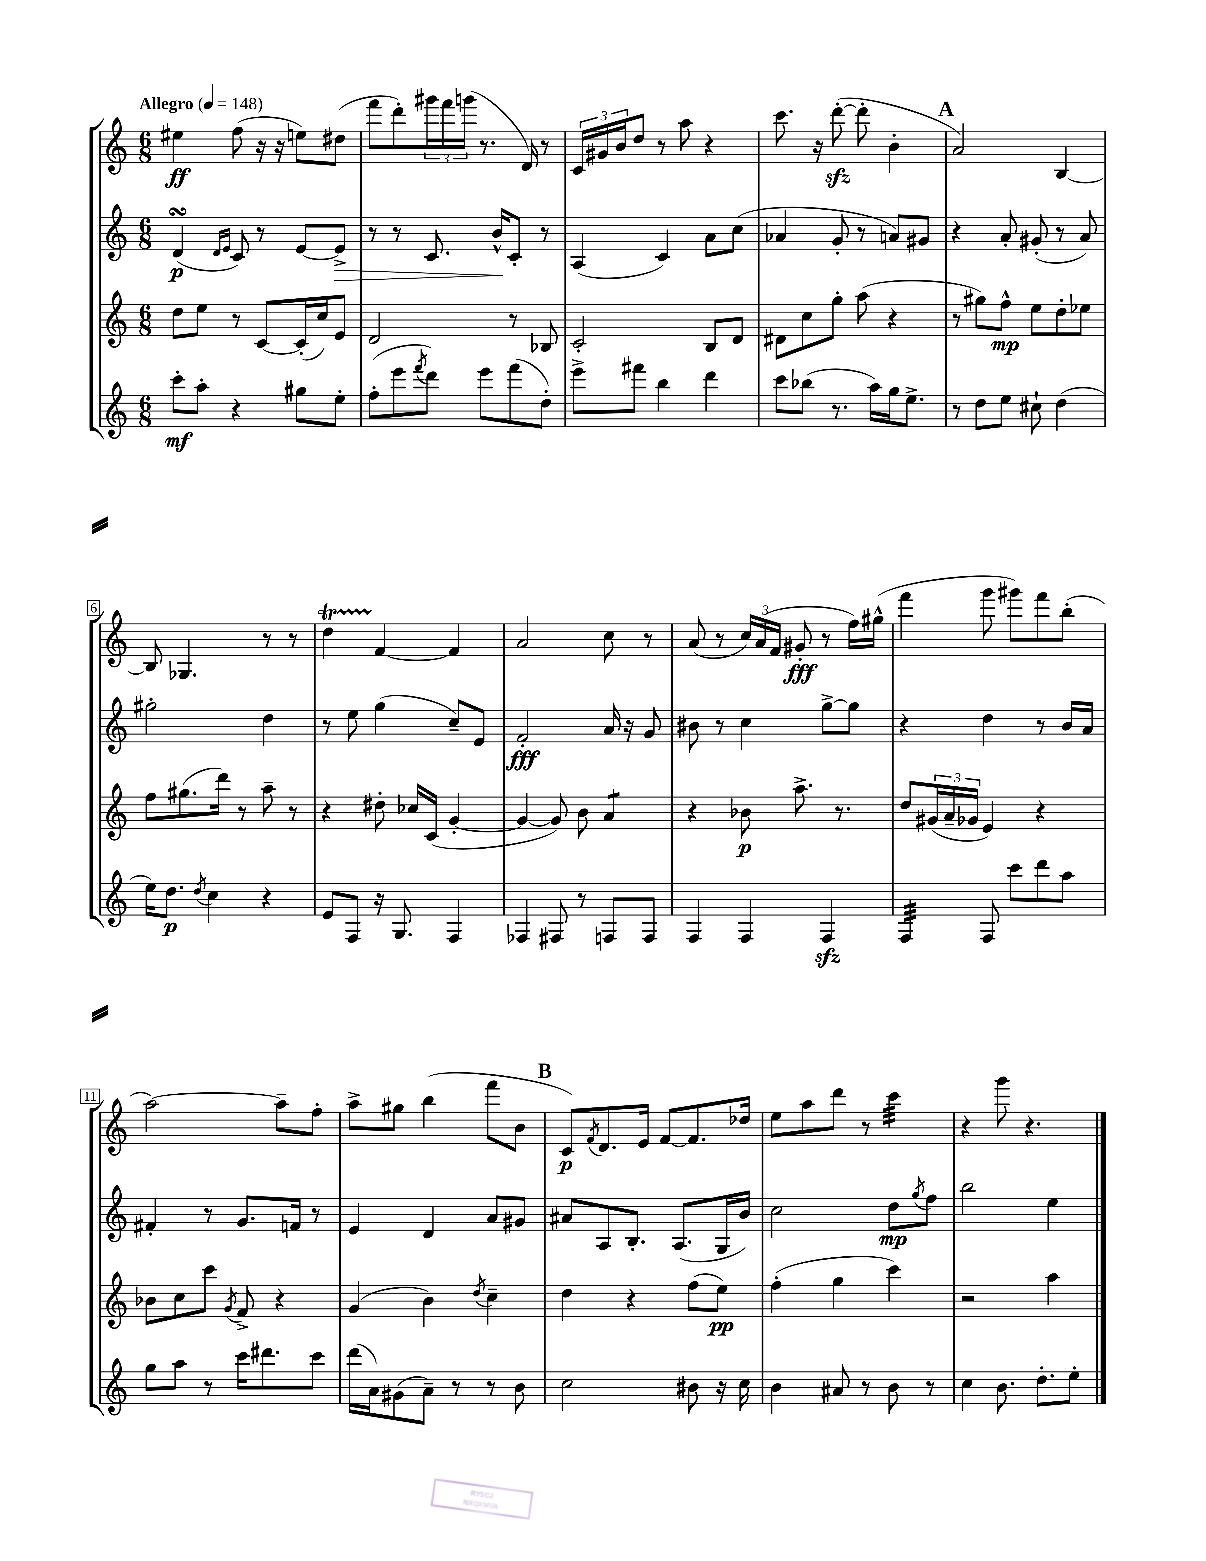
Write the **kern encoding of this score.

**kern	**dynam	**kern	**dynam	**kern	**dynam	**kern	**dynam
*part4	*part4	*part3	*part3	*part2	*part2	*part1	*part1
*staff4	*staff4	*staff3	*staff3	*staff2	*staff2	*staff1	*staff1
*clefG2	*	*clefG2	*	*clefG2	*	*clefG2	*
*k[]	*	*k[]	*	*k[]	*	*k[]	*
*M6/8	*	*M6/8	*	*M6/8	*	*M6/8	*
*MM148	*	*MM148	*	*MM148	*	*MM148	*
=1	=1	=1	=1	=1	=1	=1	=1
!	!	!	!	!	!	!LO:TX:a:B:t=Allegro	!
8ccc'\L	mf	8dd\L	.	(4dsSSS/	p	4ee#X\	ff
8aa'\J	.	8ee\J	.	.	.	.	.
.	.	.	.	16qqd/LL	.	.	.
.	.	.	.	16qqe/JJ	.	.	.
4r	.	8r	.	8c/)	.	(8ff\	.
.	.	[8c/L	.	8r	.	16r	.
.	.	.	.	.	.	16r	.
8gg#X\L	.	(16c'/L]	.	[8e/L	.	8een\L)	.
.	.	16cc/J)	.	.	.	.	.
!	!	!	!	!	!LO:HP:b	!	!
8ee'\J	.	8e/J	.	8e^/J]	>	(8dd#X\J	.
=2	=2	=2	=2	=2	=2	=2	=2
(8ff'\L	.	2d/	.	8r	.	8fff\L	.
8eee\	.	.	.	8r	.	8ddd'\)	.
8qfff/	.	.	.	.	.	.	.
8ddd\J)	.	.	.	8.c/	.	24ggg#X\L	.
.	.	.	.	.	.	24fff\	.
.	.	.	.	.	.	(24gggn\JJ	.
8eee\L	.	.	.	.	.	8.r	.
.	.	.	.	16b^^/KL	.	.	.
(8fff\	.	8r	.	8c'/J	]	.	.
.	.	.	.	.	.	16d/)	.
8dd'\J)	.	8B-X/	.	8r	.	8r	.
=3	=3	=3	=3	=3	=3	=3	=3
8eee^\L	.	2c'/	.	(4A/	.	24c/LL	.
.	.	.	.	.	.	24g#X/	.
.	.	.	.	.	.	24b/J	.
8fff#X\J	.	.	.	.	.	8dd/J	.
4bb\	.	.	.	4c/)	.	8r	.
.	.	.	.	.	.	8aa\	.
4ddd\	.	8B/L	.	8a\L	.	4r	.
.	.	8d/J	.	(8cc\J	.	.	.
=4	=4	=4	=4	=4	=4	=4	=4
8ccc\L	.	8d#X\L	.	4a-X/	.	8.ccc\	.
(8bb-X\J	.	8cc\	.	.	.	.	.
.	.	.	.	.	.	16r	.
8.r	.	8gg'\J	.	8g'/	.	([8dddzz'\	.
.	.	(8aa\	.	8r	.	8ddd'\]	.
16aa\LL)	.	.	.	.	.	.	.
16gg\J	.	4r	.	8an/L)	.	4b'\	.
8.ee^\J	.	.	.	.	.	.	.
.	.	.	.	8g#X/J	.	.	.
!!LO:REH:place=s1:t=A
=5	=5	=5	=5	=5	=5	=5	=5
8r	.	8r	.	4r	.	2a/)	.
8dd\L	.	8gg#X\L)	.	.	.	.	.
8ee\J	.	8ff^^\J	mp	8a'/	.	.	.
8cc#X`\	.	8ee\L	.	(8g#X'/	.	.	.
(4dd\	.	8dd'\	.	8r	.	[4B/	.
.	.	8ee-X\J	.	8a/)	.	.	.
!!LO:LB:g=z
=6	=6	=6	=6	=6	=6	=6	=6
16ee\KL)	.	8ff\L	.	2gg#X'\	.	8B/]	.
8.dd\J	p	.	.	.	.	.	.
.	.	(8.gg#X\	.	.	.	4.G-X/	.
8qdd/	.	.	.	.	.	.	.
4cc\	.	.	.	.	.	.	.
.	.	16ddd\Jk)	.	.	.	.	.
.	.	8r	.	.	.	.	.
4r	.	8aa~\	.	4dd\	.	8r	.
.	.	8r	.	.	.	8r	.
=7	=7	=7	=7	=7	=7	=7	=7
8e/L	.	4r	.	8r	.	4ddT\	.
8F/J	.	.	.	8ee\	.	.	.
16r	.	8dd#X'\	.	(4gg\	.	[4f/	.
8.G/	.	.	.	.	.	.	.
.	.	16cc-X/LL	.	.	.	.	.
.	.	(16c/JJ	.	.	.	.	.
4F/	.	[4g'/	.	8cc~/L)	.	4f/]	.
.	.	.	.	8e/J	.	.	.
=8	=8	=8	=8	=8	=8	=8	=8
4F-X/	.	4g/_	.	2f'/	fff	2a/	.
8F#X/	.	8g/])	.	.	.	.	.
8r	.	8b\	.	.	.	.	.
*	*	*tremolo	*	*	*	*	*
8Fn/L	.	8a/L	.	16a/	.	8cc\	.
.	.	.	.	16r	.	.	.
8F/J	.	8a/J	.	8g/	.	8r	.
*	*	*Xtremolo	*	*	*	*	*
=9	=9	=9	=9	=9	=9	=9	=9
4F/	.	4r	.	8b#X\	.	(8a/	.
.	.	.	.	8r	.	8r	.
4F/	.	8b-X\	p	4cc\	.	24cc/LL)	.
.	.	.	.	.	.	(24a/	.
.	.	.	.	.	.	24f/JJ	.
.	.	8.aa^\	.	.	.	8g#X'/	fff
4Fzz/	.	.	.	[8gg^\L	.	8r	.
.	.	8.r	.	.	.	.	.
.	.	.	.	8gg\J]	.	16ff\LL)	.
.	.	.	.	.	.	(16gg#X^^\JJ	.
=10	=10	=10	=10	=10	=10	=10	=10
*tremolo	*	*	*	*	*	*	*
32F/LLL	.	8dd/L	.	4r	.	4fff\	.
32F/	.	.	.	.	.	.	.
32F/	.	.	.	.	.	.	.
32F/	.	.	.	.	.	.	.
32F/	.	(24g#X/L	.	.	.	.	.
32F/	.	.	.	.	.	.	.
.	.	24a~/	.	.	.	.	.
32F/	.	.	.	.	.	.	.
.	.	24g-X/JJ	.	.	.	.	.
32F/JJJ	.	.	.	.	.	.	.
*Xtremolo	*	*	*	*	*	*	*
8F/	.	4e/)	.	4dd\	.	8ggg\	.
8ccc\L	.	.	.	.	.	8ggg#X\L)	.
8ddd\	.	4r	.	8r	.	8fff\	.
8aa\J	.	.	.	16b/LL	.	(8bb'\J	.
.	.	.	.	16a/JJ	.	.	.
!!LO:LB:g=z
=11	=11	=11	=11	=11	=11	=11	=11
8gg\L	.	8b-X\L	.	4f#X'/	.	[2aa\)	.
8aa\J	.	8cc\	.	.	.	.	.
8r	.	8ccc\J	.	8r	.	.	.
.	.	8qg/	.	.	.	.	.
16ccc\KL	.	8f^/	.	8.g/L	.	.	.
8.ddd#X\	.	.	.	.	.	.	.
.	.	4r	.	.	.	8aa~\L]	.
.	.	.	.	16fn/Jk	.	.	.
8ccc\J	.	.	.	8r	.	8ff'\J	.
=12	=12	=12	=12	=12	=12	=12	=12
(16ddd\LL	.	(4g/	.	4e/	.	8aa^\L	.
16a\J)	.	.	.	.	.	.	.
(8g#X\	.	.	.	.	.	8gg#X\J	.
8a~\J)	.	4b\)	.	4d/	.	(4bb\	.
8r	.	.	.	.	.	.	.
.	.	8qdd/	.	.	.	.	.
8r	.	4cc~\	.	8a/L	.	8fff\L	.
8b\	.	.	.	8g#X/J	.	8b\J	.
!!LO:REH:place=s1:t=B
=13	=13	=13	=13	=13	=13	=13	=13
2cc\	.	4dd\	.	8a#X/L	.	8c/L)	p
.	.	.	.	.	.	8qf/	.
.	.	.	.	8A/	.	8.d/	.
.	.	4r	.	8.B'/J	.	.	.
.	.	.	.	.	.	16e/Jk	.
.	.	.	.	.	.	[8f/L	.
.	.	.	.	(8.A/L	.	.	.
8b#X\	.	(8ff\L	.	.	.	8.f/]	.
16r	.	8ee\J)	pp	16G/L	.	.	.
16cc\	.	.	.	16b/JJ)	.	16dd-X/Jk	.
=14	=14	=14	=14	=14	=14	=14	=14
4b\	.	(4ff'\	.	2cc\	.	8ee\L	.
.	.	.	.	.	.	8aa\	.
8a#X/	.	4gg\	.	.	.	8ddd\J	.
8r	.	.	.	.	.	8r	.
*	*	*	*	*	*	*tremolo	*
8b\	.	4ccc\)	.	8dd\L	mp	32ccc\LLL	.
.	.	.	.	.	.	32ccc\	.
.	.	.	.	.	.	32ccc\	.
.	.	.	.	.	.	32ccc\	.
.	.	.	.	8qgg/	.	.	.
8r	.	.	.	8ff\J	.	32ccc\	.
.	.	.	.	.	.	32ccc\	.
.	.	.	.	.	.	32ccc\	.
.	.	.	.	.	.	32ccc\JJJ	.
*	*	*	*	*	*	*Xtremolo	*
=15	=15	=15	=15	=15	=15	=15	=15
4cc\	.	2r	.	2bb\	.	4r	.
8.b\	.	.	.	.	.	8ggg\	.
.	.	.	.	.	.	4.r	.
8.dd'\L	.	.	.	.	.	.	.
.	.	4aa\	.	4ee\	.	.	.
8ee'\J	.	.	.	.	.	.	.
==	==	==	==	==	==	==	==
*-	*-	*-	*-	*-	*-	*-	*-
